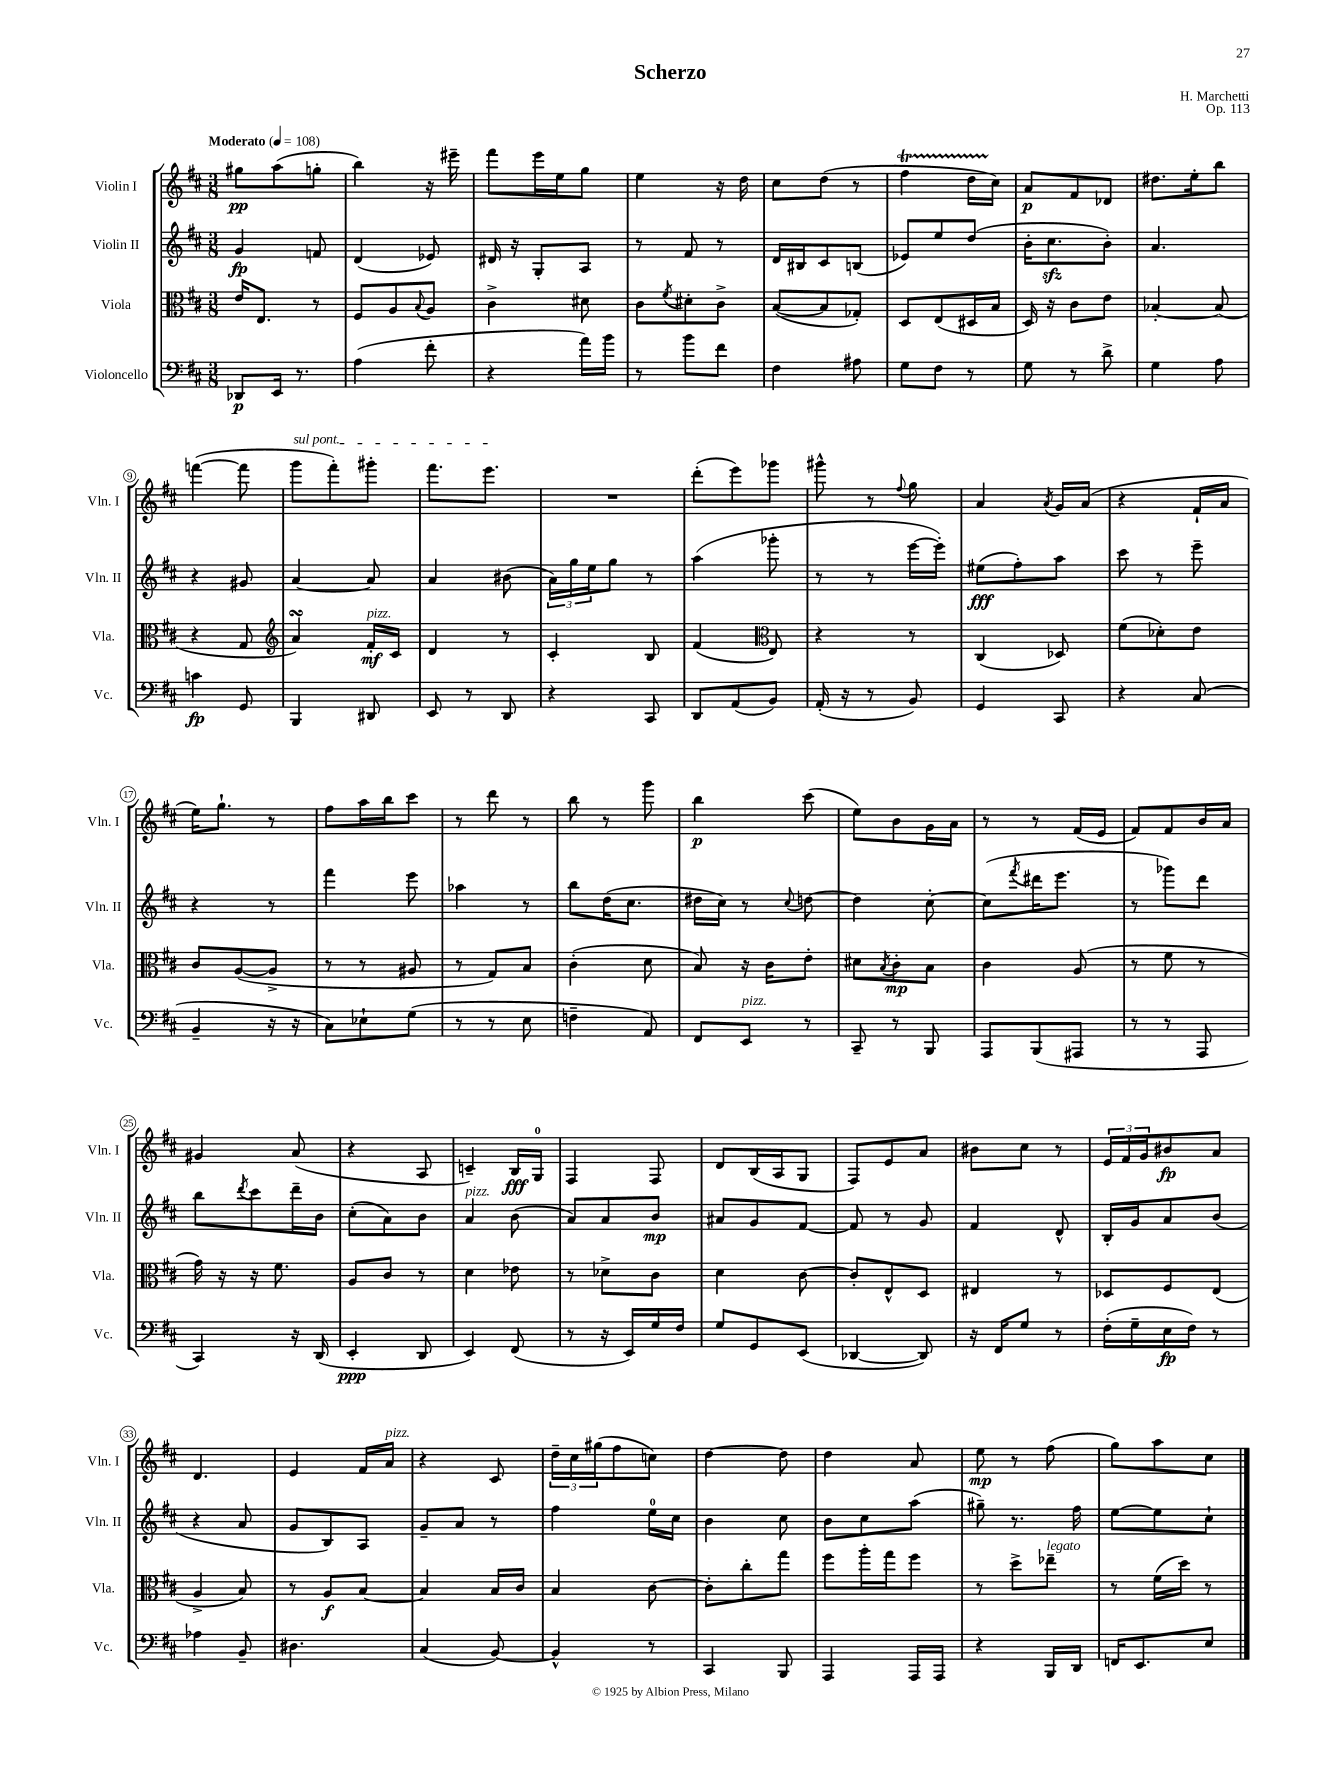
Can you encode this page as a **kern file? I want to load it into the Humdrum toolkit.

**kern	**kern	**kern	**kern
*staff4	*staff3	*staff2	*staff1
*clefF4	*clefC3	*clefG2	*clefG2
*k[f#c#]	*k[f#c#]	*k[f#c#]	*k[f#c#]
*M3/8	*M3/8	*M3/8	*M3/8
*MM108	*MM108	*MM108	*MM108
8DD-/L	16e/LK	4g/	8gg#\L
.	8.E/J	.	.
16EE/Jk	.	.	(8aa\
8.r	.	.	.
.	8r	8f/	8gg'\J
=	=	=	=
(4A\	8F#/L	(4d/	4bb\)
.	8A/	.	.
.	8qqB/	.	.
8f#'\	8A/J	8e-/)	16r
.	.	.	16eee#~\
=	=	=	=
4r	4c#^\	16d#/	8fff#\L
.	.	16r	.
.	.	8G'/L	16eee\L
.	.	.	16ee\J
16a\LL)	8d#\	8A/J	8gg\J
16b\JJ	.	.	.
=	=	=	=
8r	8c#\L	8r	4ee\
.	8qf#/	.	.
8b\L	8d#'\	8f#/	.
8f#\J	8c#^\J	8r	16r
.	.	.	16dd\
=	=	=	=
4F#\	([8B/L	16d/LL	8cc#\L
.	.	16B#/J	.
.	8B/]	8c#/	(8dd\J
8A#\	8G-'/J)	(8B/J	8r
=	=	=	=
8G\L	8D/L	8e-/L)	4ff#\
8F#\J	(8E/	8ee/	.
8r	16D#/L	(8dd/J	16dd\LL
.	16B/JJ	.	16cc#\JJ)
=	=	=	=
8G\	16D/)	16b'\LK	8a/L
.	16r	8.cc#\	.
8r	8c#\L	.	8f#/
8d^\	8e\J	8b'\J)	8d-/J
=	=	=	=
4G\	[4B-'/	4.a/	8.dd#\L
.	.	.	16ee'\k
8A\	(8B-/]	.	8bb\J
=	=	=	=
4c\	4r	4r	([4fff\
8GG/	8G/	8g#/	8fff\]
=	=	=	=
*	*clefG2	*	*
4BBB/	4a/)	[4a/	8ggg\L
.	.	.	8fff#'\)
8DD#/	16f#'/LL	8a/]	8ggg#'\J
.	16c#/JJ	.	.
=	=	=	=
8EE/	4d/	4a/	8.fff#\L
8r	.	.	.
.	.	.	8.eee\J
8DD/	8r	(8b#\	.
=	=	=	=
4r	4c#'/	24a\LL)	4.r
.	.	24gg\	.
.	.	24ee\J	.
.	.	8gg\J	.
8CC#/	8B/	8r	.
=	=	=	=
8DD/L	(4f#/	(4aa\	(8ddd'\L
(8AA/	.	.	8eee\)
*	*clefC3	*	*
8BB/J)	8E/)	8ggg-'\	8ggg-\J
=	=	=	=
(16AA'/	4r	8r	8ggg#^^\
16r	.	.	.
8r	.	8r	8r
.	.	.	8qqff#/
8BB/)	8r	[16eee\LL	8gg\
.	.	16eee'\]JJ)	.
=	=	=	=
4GG/	(4C#/	(8ee#\L	4a/
.	.	8ff#'\)	.
.	.	.	8qa/
8CC#/	8D-/)	8aa\J	16g/LL
.	.	.	(16a/JJ
=	=	=	=
4r	(8f#\L	8ccc#\	4r
.	8d-'\)	8r	.
(8C#/	8e\J	8eee~\	16f#`/LL
.	.	.	16a/JJ
=	=	=	=
4BB~/	8c#/L	4r	16ee\LK)
.	.	.	8.gg`\J
.	([8A/	.	.
16r	8A^/]J	8r	8r
16r	.	.	.
=	=	=	=
8C#\L)	8r	4fff#\	8ff#\L
8E-`\	8r	.	16aa\L
.	.	.	16bb\J
(8G\J	8A#/	8eee\	8ccc#\J
=	=	=	=
8r	8r	4aa-\	8r
8r	8G/L)	.	8ddd\
8E\	8B/J	8r	8r
=	=	=	=
4F~\	(4c#'\	8bb\L	8bb\
.	.	(16dd\K	8r
.	.	8.cc#\J	.
8AA/)	8d\	.	8ggg\
=	=	=	=
8FF#/L	8B/)	16dd#\LL	4bb\
.	.	16cc#\JJ)	.
8EE/J	16r	8r	.
.	16c#\LK	.	.
.	.	8qqcc#/	.
8r	8e'\J	[8dd\	(8ccc#\
=	=	=	=
8CC#~/	8d#\L	4dd\]	8ee\L)
.	8qB/	.	.
8r	8c#'\	.	8b\
8BBB/	8B\J	[8cc#'\	16g\L
.	.	.	16a\JJ
=	=	=	=
8AAA/L	4c#\	(8cc#\]L	8r
.	.	8qfff#/	.
(8BBB/	.	16ddd#\K	8r
.	.	8.eee\J	.
8AAA#/J	(8A/	.	(16f#/LL
.	.	.	16e/JJ
=	=	=	=
8r	8r	8r	8f#/L)
8r	8f#\	8ggg-\L)	8f#/
8AAA/	8r	8ddd\J	16b/L
.	.	.	16a/JJ
=	=	=	=
4CC#/)	16g\)	8bb\L	4g#/
.	16r	.	.
.	.	8qddd/	.
.	16r	8ccc#\	.
.	8.f#\	.	.
16r	.	16ddd~\L	(8a/
(16DD/	.	16b\JJ	.
=	=	=	=
4EE'/	8A/L	(8cc#'\L	4r
.	8c#/J	8a\)	.
8DD/	8r	8b\J	8A/
=	=	=	=
4EE/)	4d\	4a/	4c~/)
(8FF#/	8e-\	(8b\	16B/LL
.	.	.	16G/JJ
=	=	=	=
8r	8r	8a/L)	4F#/
16r	8d-^\L	8a/	.
16EE/LL)	.	.	.
16G/	8c#\J	8b/J	8F#/
16F#/JJ	.	.	.
=	=	=	=
8G/L	4d\	8a#/L	8d/L
8GG/	.	8g/	(16B/L
.	.	.	16A/J
(8EE/J	[8c#\	[8f#/J	8G/J
=	=	=	=
[4DD-/	8c#'/]L	8f#/]	8F#/L)
.	8E^^/	8r	8e/
8DD-/])	8D/J	8g/	8a/J
=	=	=	=
16r	4E#/	4f#/	8b#\L
16FF#/LK	.	.	.
8G/J	.	.	8cc#\J
8r	8r	8d^^/	8r
=	=	=	=
(16F#'\LL	8D-/L	16B'/LL	24e/LL
.	.	.	24f#/
16G~\	.	16g/J	.
.	.	.	24g/J
16E\	8F#/	8a/	8b#/
16F#\JJ)	.	.	.
8r	(8E/J	(8b/J	8a/J
=	=	=	=
4A-\	4A^/	4r	4.d/
8BB~/	8B/)	8a/	.
=	=	=	=
4.D#\	8r	8g/L	4e/
.	8A/L	8B/)	.
.	[8B/J	8A/J	16f#/LL
.	.	.	16a/JJ
=	=	=	=
(4C#/	4B/]	8g~/L	4r
.	.	8a/J	.
[8BB/)	16B/LL	8r	8c#/
.	16c#/JJ	.	.
=	=	=	=
4BB^^/]	4B/	4ff#\	24dd~\LL
.	.	.	24cc#\
.	.	.	(24gg#\J
.	.	.	8ff#\
8r	[8c#\	16ee\LL	8cc\J)
.	.	16cc#\JJ	.
=	=	=	=
4CC#/	8c#'\]L	4b\	[4dd\
.	8cc#'\	.	.
8BBB/	8gg\J	8cc#\	8dd\]
=	=	=	=
4AAA/	8ff#\L	8b\L	4dd\
.	16aa'\L	8cc#\	.
.	16gg\J	.	.
16AAA/LL	8ff#\J	(8aa\J	8a/
16AAA/JJ	.	.	.
=	=	=	=
4r	8r	8gg#~\)	8ee\
.	8dd^\L	8.r	8r
16BBB/LL	8ee-~\J	.	(8ff#\
16DD/JJ	.	16ff#\	.
=	=	=	=
16FF/LK	8r	[8ee\L	8gg\L)
8.EE/	.	.	.
.	(16f#\LL	8ee\]	8aa\
.	16dd\JJ)	.	.
8E/J	8r	8cc#`\J	8cc#\J
==	==	==	==
*-	*-	*-	*-
